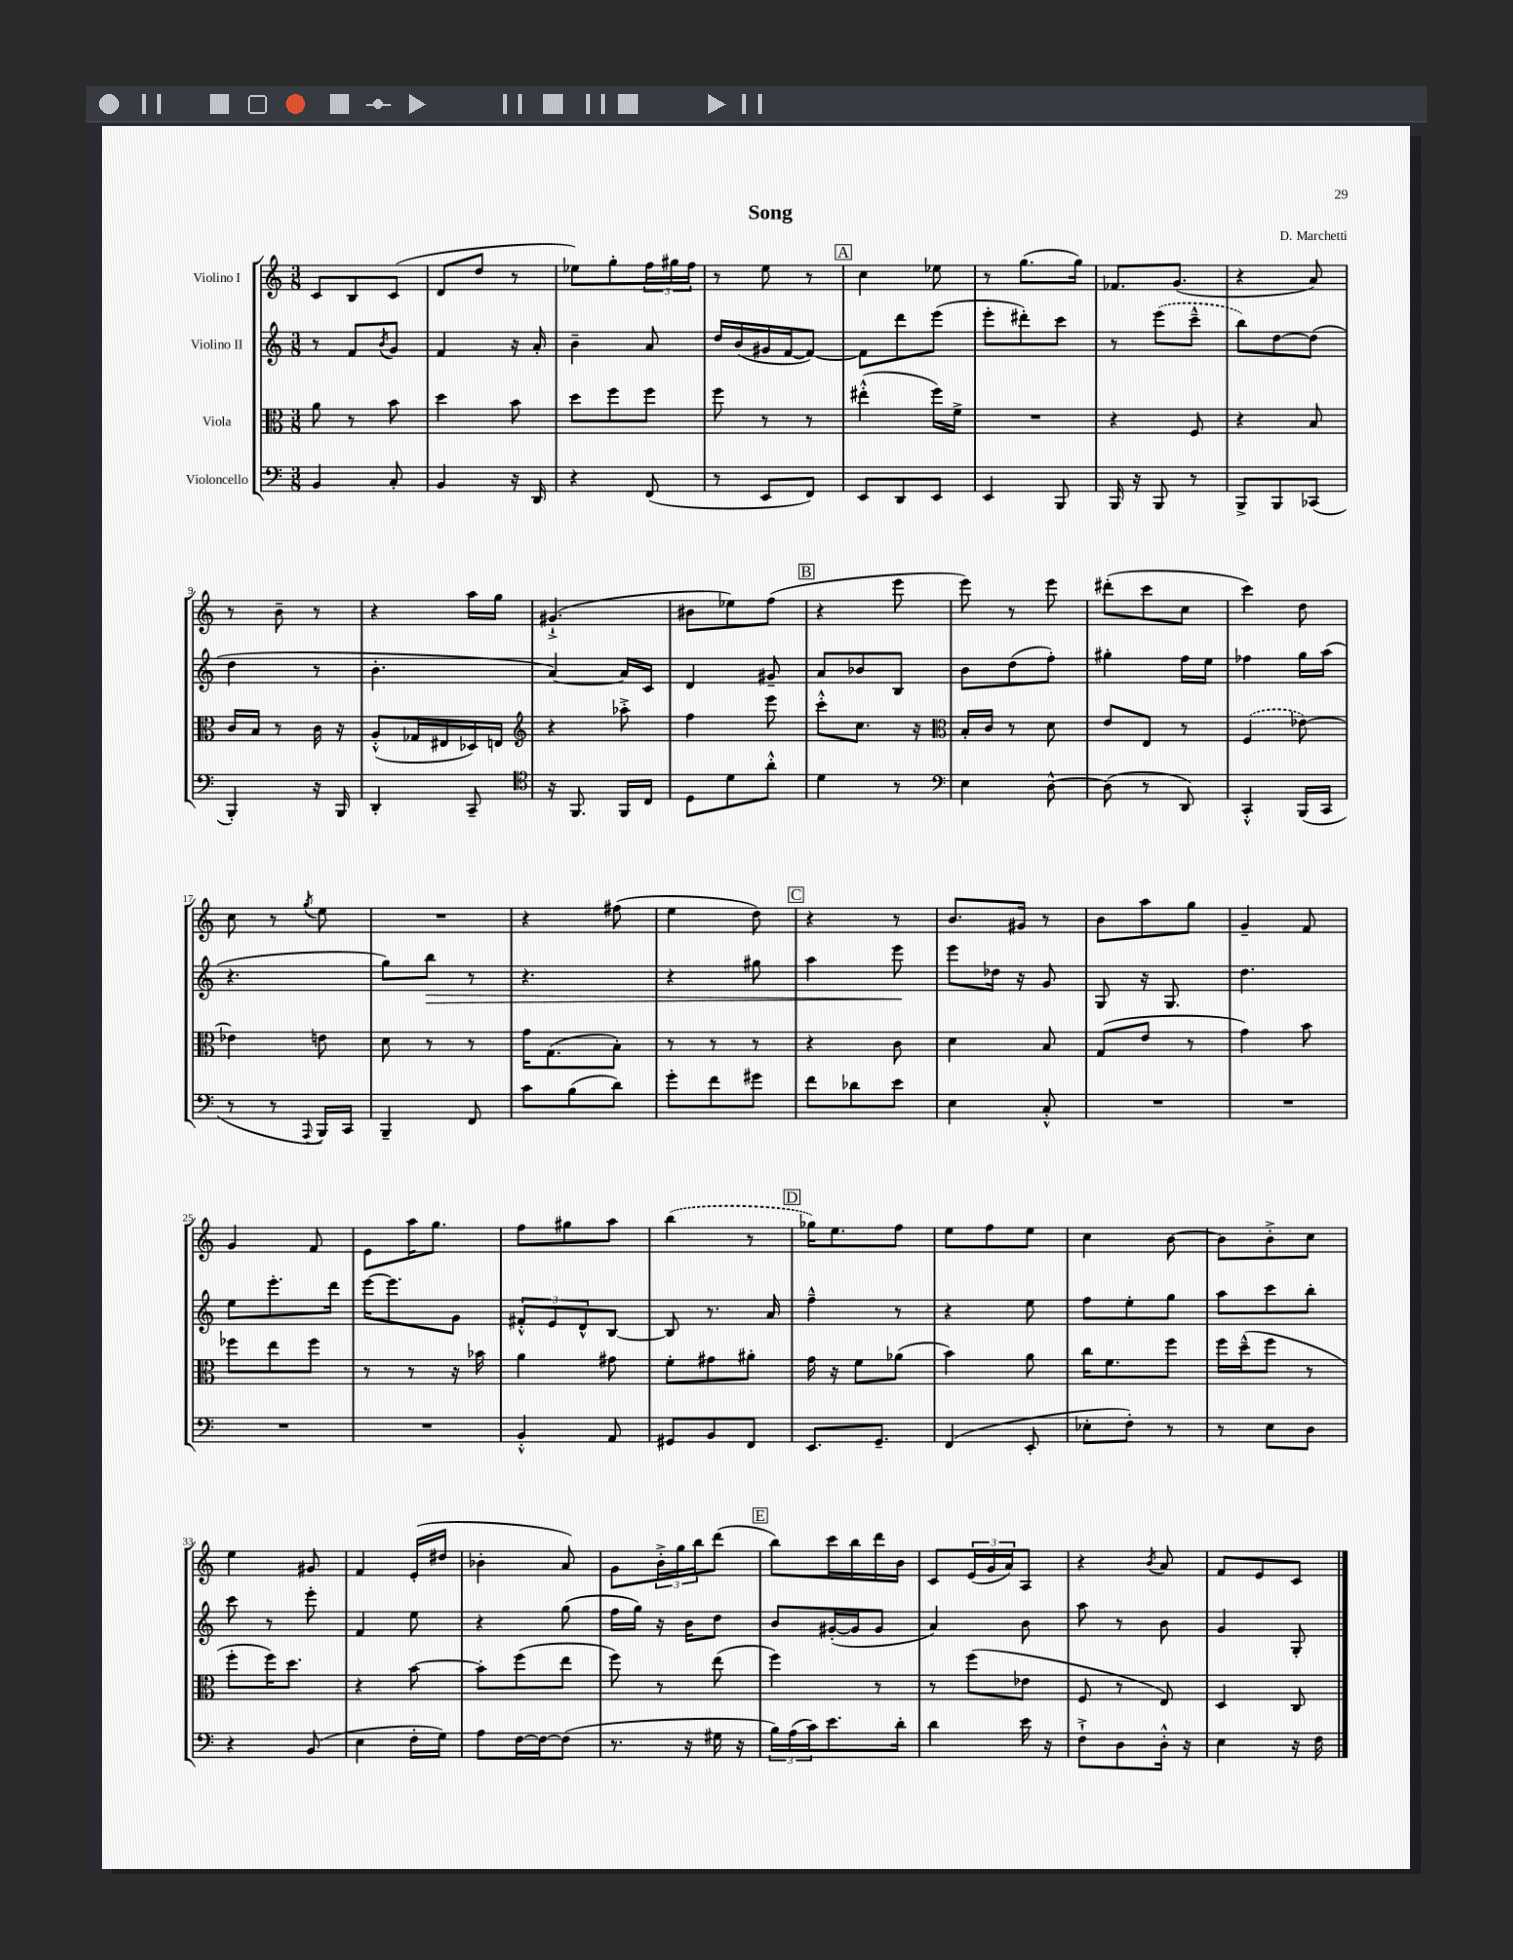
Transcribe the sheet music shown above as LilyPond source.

\header { title = "Song" composer = "D. Marchetti" }
<<
\new StaffGroup <<
\new Staff = "s0" \with { instrumentName = "Violino I" } {
    \clef treble \key c \major \numericTimeSignature \time 3/8
    c'8 b8 c'8( |
    d'8 d''8 r8 |
    ees''8) g''8-. \tuplet 3/2 { f''16 gis''16 f''16 } |
    r8 e''8 r8 |
    \mark \markup { \box "A" } c''4 ees''8 |
    r8 g''8.( g''16) |
    fes'8. g'8.( |
    r4 a'8) |
    r8 b'8-- r8 |
    r4 a''16 g''16 |
    gis'4.-!->( |
    bis'8 ees''8) f''8( |
    \mark \markup { \box "B" } r4 e'''8 |
    e'''8) r8 e'''8 |
    dis'''8-.( c'''8 c''8 |
    c'''4) d''8 |
    c''8 r8 \acciaccatura { g''8 } e''8 |
    R4. |
    r4 fis''8( |
    e''4 d''8) |
    \mark \markup { \box "C" } r4 r8 |
    b'8. gis'16 r8 |
    b'8 a''8 g''8 |
    g'4-- f'8 |
    g'4 f'8 |
    e'8 a''16 g''8. |
    f''8 gis''8 a''8 |
    \once \slurDashed b''4( r8 |
    \mark \markup { \box "D" } ges''16) e''8. f''8 |
    e''8 f''8 e''8 |
    c''4 b'8~ |
    b'8 b'8-.-> c''8 |
    e''4 gis'8 |
    f'4 e'16-.( dis''16 |
    bes'4-. a'8) |
    g'8 \tuplet 3/2 { b'16-.-> g''16 b''16 } d'''8( |
    \mark \markup { \box "E" } b''8) c'''16 b''16 d'''16 b'16 |
    c'8 \tuplet 3/2 { e'16( g'16 a'16) } a8 |
    r4 \acciaccatura { b'8 } a'8 |
    f'8 e'8 c'8 \bar "|." |
}
\new Staff = "s1" \with { instrumentName = "Violino II" } {
    \clef treble \key c \major \numericTimeSignature \time 3/8
    r8 f'8 \acciaccatura { b'8 } g'8 |
    f'4 r16 a'16-. |
    b'4-- a'8 |
    d''16 b'16( gis'16 f'16~ f'8~) |
    \mark \markup { \box "A" } f'8 d'''8 e'''8( |
    e'''8-. dis'''8-.) c'''8 |
    r8 \once \slurDashed e'''8( c'''8---^ |
    b''8) d''8~ d''8( |
    d''4 r8 |
    b'4.-. |
    a'4~) a'16 c'16 |
    d'4 gis'8-- |
    \mark \markup { \box "B" } a'8 bes'8 b8 |
    b'8 d''8( f''8-.) |
    gis''4-. f''16 e''16 |
    fes''4 g''16 a''16( |
    r4. |
    g''8) b''8\> r8 |
    r4. |
    r4 gis''8 |
    \mark \markup { \box "C" } a''4 e'''8\! |
    e'''8 des''16 r16 g'8 |
    g8 r16 g8. |
    d''4. |
    e''8 e'''8.-. d'''16 |
    e'''16~ e'''8. g'8 |
    \tuplet 3/2 { fis'8-.-^ e'8 d'8-^ } b8~ |
    b8 r8. a'16 |
    \mark \markup { \box "D" } f''4---^ r8 |
    r4 e''8 |
    f''8 e''8-. g''8 |
    a''8 c'''8 b''8-. |
    c'''8 r8 e'''8-. |
    f'4 e''8 |
    r4 g''8( |
    f''16 g''16) r16 b'16 d''8 |
    \mark \markup { \box "E" } b'8 gis'16~-.( gis'16 gis'8 |
    a'4) b'8 |
    a''8 r8 b'8 |
    g'4 g8-. \bar "|." |
}
\new Staff = "s2" \with { instrumentName = "Viola" } {
    \clef alto \key c \major \numericTimeSignature \time 3/8
    a'8 r8 b'8 |
    d''4 b'8 |
    d''8 f''8 f''8 |
    f''8 r8 r8 |
    \mark \markup { \box "A" } eis''4-.-^( f''16) f'16-> |
    R4. |
    r4 f8 |
    r4 b8 |
    c'16 b16 r8 c'16 r16 |
    a8-.-^( ges16 eis16 des16) e16 |
    \clef treble r4 aes''8-.-> |
    f''4 e'''8 |
    \mark \markup { \box "B" } c'''8-.-^ c''8. r16 |
    \clef alto b16-. c'16 r8 d'8 |
    e'8 e8 r8 |
    \once \slurDashed f4( ees'8~) |
    ees'4 e'8 |
    d'8 r8 r8 |
    g'16 g8.( b8-.) |
    r8 r8 r8 |
    \mark \markup { \box "C" } r4 c'8 |
    d'4 b8 |
    g8( e'8 r8 |
    g'4) b'8 |
    fes''8 e''8 fes''8 |
    r8 r8 r16 bes'16 |
    a'4 gis'8 |
    f'8-. gis'8 ais'8-. |
    \mark \markup { \box "D" } g'16 r16 f'8 aes'8( |
    b'4) a'8 |
    c''16 f'8. f''8 |
    f''16 d''16---^( f''8 r8 |
    f''8-. f''16) d''8. |
    r4 b'8~ |
    b'8-. f''8( e''8 |
    f''8) r8 e''8( |
    \mark \markup { \box "E" } f''4) r8 |
    r8 f''8( ees'8 |
    f8 r8 e8) |
    d4 c8 \bar "|." |
}
\new Staff = "s3" \with { instrumentName = "Violoncello" } {
    \clef bass \key c \major \numericTimeSignature \time 3/8
    b,4 c8-. |
    b,4 r16 d,16 |
    r4 f,8( |
    r8 e,8 f,8) |
    \mark \markup { \box "A" } e,8 d,8 e,8 |
    e,4 b,,8 |
    b,,16 r16 b,,8 r8 |
    b,,8-> b,,8 ces,8( |
    b,,4-.) r16 b,,16 |
    d,4-. c,8-- |
    \clef tenor r16 f,8. f,16 c16 |
    d8 d'8 a'8-.-^ |
    \mark \markup { \box "B" } d'4 r8 |
    \clef bass e4 d8~-^ |
    d8( r8 d,8) |
    c,4-.-^ b,,16( c,16 |
    r8 r8 \appoggiatura { a,,8 } b,,16) c,16 |
    b,,4-- f,8 |
    c'8 b8( d'8) |
    g'8-. f'8 gis'8 |
    \mark \markup { \box "C" } f'8 des'8 e'8 |
    e4 c8-.-^ |
    R4. |
    R4. |
    R4. |
    R4. |
    b,4-.-^ a,8 |
    gis,8 b,8 f,8 |
    \mark \markup { \box "D" } e,8. g,8.-- |
    f,4( e,8-. |
    ees8-. f8-.) r8 |
    r8 e8 d8 |
    r4 b,8( |
    e4 f16-. g16) |
    a8 f16~ f16~ f8( |
    r8. r16 gis16 r16 |
    \mark \markup { \box "E" } \tuplet 3/2 { b16) a16( c'16) } e'8. d'16-. |
    d'4 e'16 r16 |
    f8-!-> d8 d16-.-^ r16 |
    e4 r16 f16 \bar "|." |
}
>>
>>
